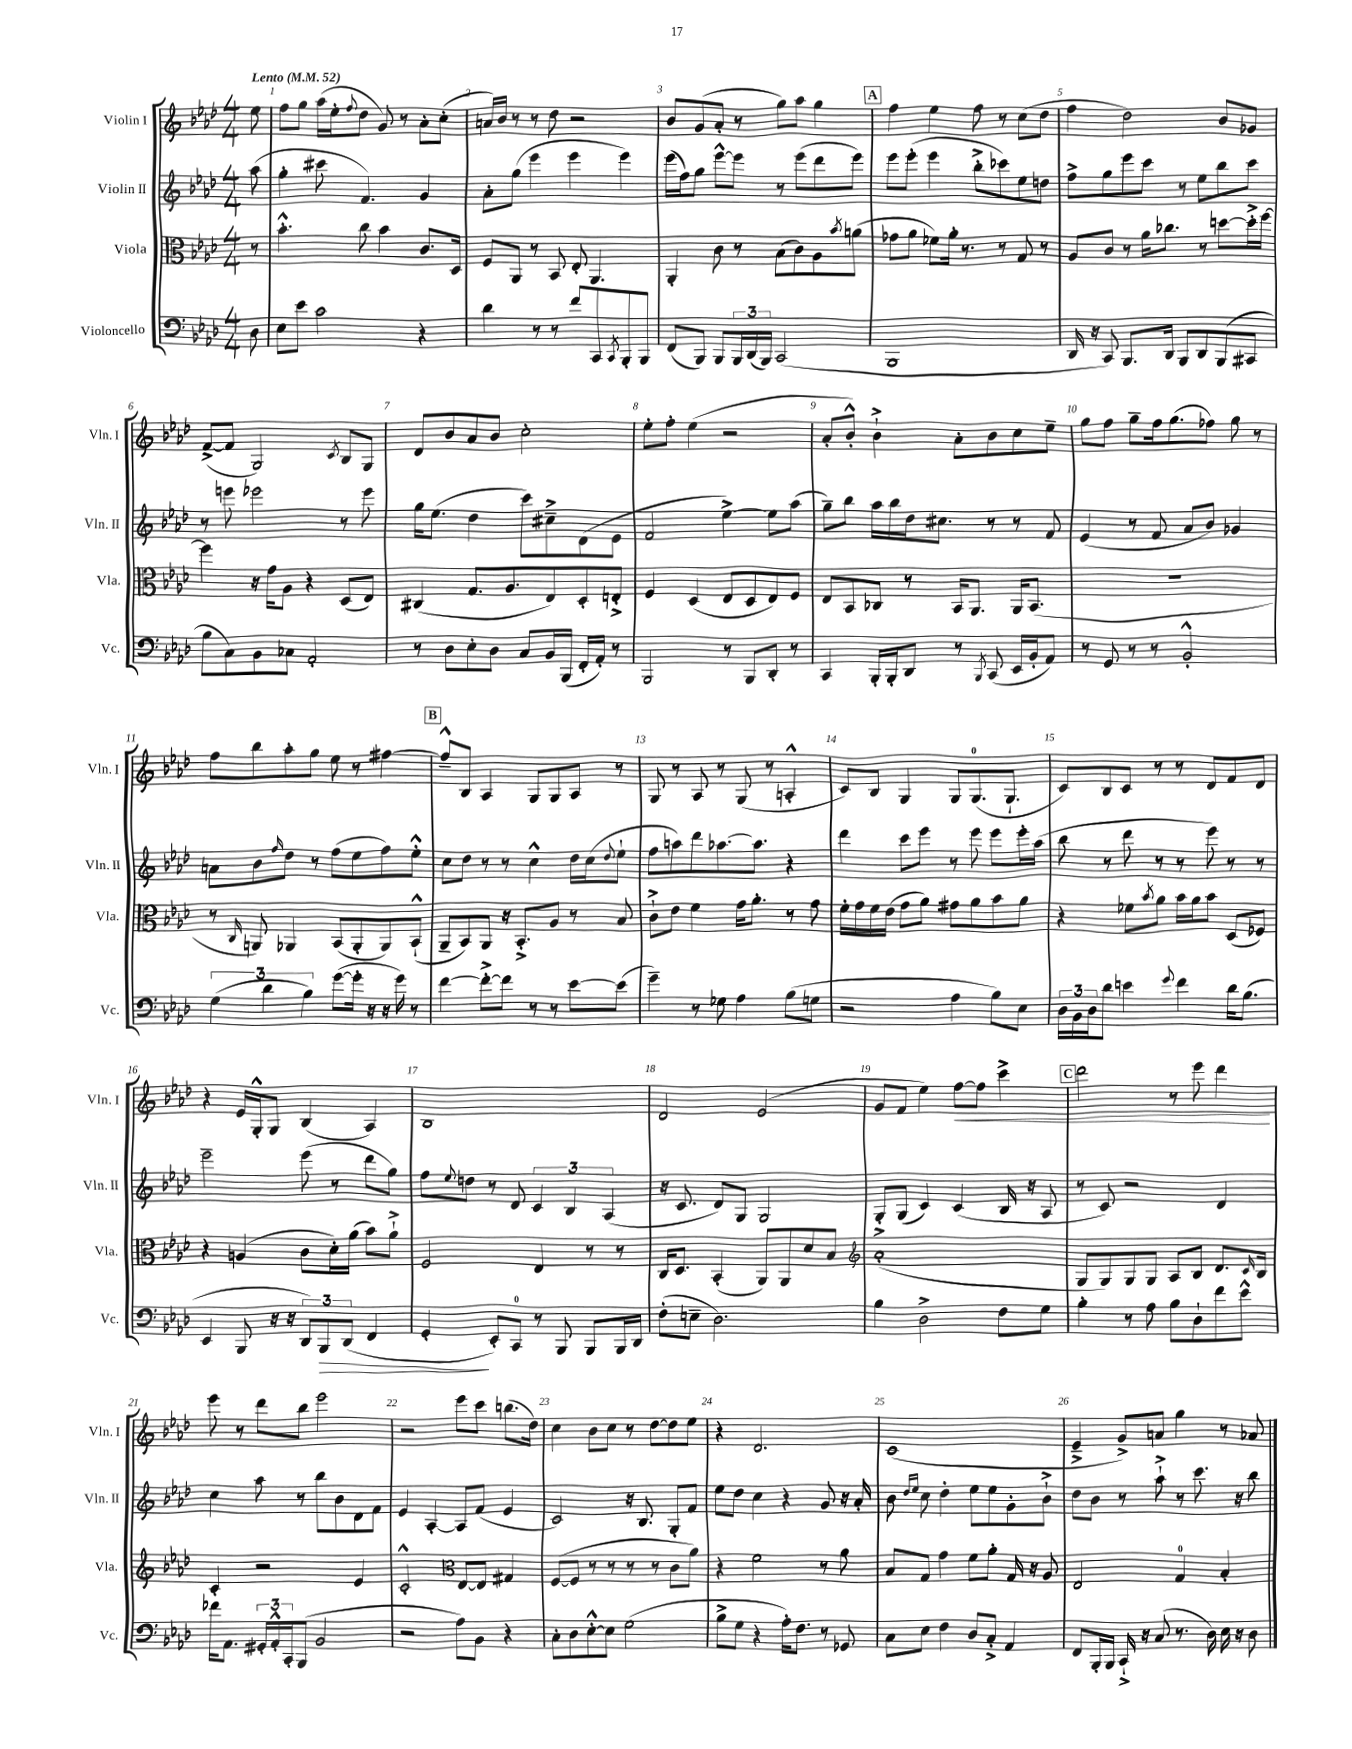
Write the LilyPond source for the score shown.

<<
\new StaffGroup <<
\new Staff = "s0" \with { instrumentName = "Violin I" shortInstrumentName = "Vln. I" } {
    \clef treble \key aes \major \numericTimeSignature \time 4/4 \partial 8 \tempo "Lento" 4 = 52
    ees''8 |
    f''8 g''8 aes''16( ees''16-. \appoggiatura { f''8 } des''8 g'8) r8 aes'8-. c''8-.( |
    a'16) bes'16 r8 r8 des''8 r2 |
    bes'8 g'8( aes'8-. r8 g''8) aes''8 g''4 |
    \mark \markup { \box "A" } f''4 ees''4 f''8 r8 c''8( des''8 |
    f''4 des''2) bes'8 ges'8 |
    f'8~->( f'8 g2) \acciaccatura { c'8 } bes8 g8 |
    des'8 bes'8 aes'8 bes'8 c''2-. |
    ees''8-. f''8-. ees''4( r2 |
    aes'8-. bes'8-.-^) bes'4-!-> aes'8-. bes'8 c''8 ees''8-- |
    g''8 f''8 g''8-- f''16 g''8.( fes''8) g''8 r8 |
    f''8 bes''8 aes''8-. g''8 ees''8 r8 fis''4~ |
    \mark \markup { \box "B" } fis''8---^ bes8 aes4 g8 g8 aes8 r8 |
    g8 r8 aes8 r8 g8( r8 a4-.-^ |
    c'8) bes8 g4 g8 g8.-0( g8.-! |
    c'8) bes8 c'8 r8 r8 des'8 f'8 des'8 |
    r4 ees'16 g16-.-^ g8 bes4( aes4) |
    bes1 |
    des'2 ees'2( |
    g'8 f'8 ees''4) f''8~\< f''8 c'''4-> |
    \mark \markup { \box "C" } des'''2 r8 ees'''8 des'''4\! |
    ees'''8 r8 des'''8 bes''8 ees'''2 |
    r2 ees'''8 c'''8 b''8.( des''16) |
    c''4 bes'8 c''8 r8 des''8~ des''8 ees''8 |
    r4 des'2. |
    c'1( |
    ees'4---> g'8->) a'8 g''4 r8 aes'8 \bar "|." |
}
\new Staff = "s1" \with { instrumentName = "Violin II" shortInstrumentName = "Vln. II" } {
    \clef treble \key aes \major \numericTimeSignature \time 4/4 \partial 8
    aes''8( |
    g''4-. cis'''8 f'4.) g'4 |
    aes'8-. g''8( ees'''4 ees'''4 ees'''4) |
    ees'''16( f''16) g''8 ees'''8~-^ ees'''8 r8 ees'''8( des'''8 ees'''8) |
    \mark \markup { \box "A" } ees'''8 ees'''8-.( ees'''4 bes''8-.-> ces'''8) ees''8 d''8 |
    f''8-> g''8 ees'''8 c'''8 r8 ees''8 bes''8 c'''8 |
    r8 e'''8 ees'''2 r8 ees'''8 |
    g''16 ees''8.( des''4 c'''8) cis''8---> des'8( ees'8 |
    f'2 ees''4~->) ees''8 aes''8( |
    g''8--) bes''8 aes''16 bes''16 des''16 cis''8. r8 r8 f'8 |
    ees'4( r8 f'8 aes'8 bes'8) ges'4 |
    a'8 bes'8 \grace { f''16 } des''8 r8 f''8( ees''8 f''8) ees''8-.-^ |
    \mark \markup { \box "B" } c''8 des''8 r8 r8 c''4-^ des''16 c''16( \appoggiatura { des''8 } ees''8-! |
    f''8 a''8) des'''8 aes''8.~ aes''8. r4 |
    des'''4 c'''8 ees'''8 r8 ees'''8 ees'''8 ees'''16-. aes''16( |
    bes''8 r8 des'''8 r8 r8 ees'''8) r8 r8 |
    ees'''2-- ees'''8( r8 des'''8 g''8) |
    f''8 \appoggiatura { ees''8 } d''8 r8 des'8 \tuplet 3/2 { c'4 bes4 aes4( } |
    r16 c'8. des'8) g8 g2 |
    g8-.-> g8( c'4) c'4( bes16 r16 aes8 |
    \mark \markup { \box "C" } r8 c'8) r2 des'4 |
    c''4 aes''8 r8 bes''8 bes'8 des'8 f'8 |
    ees'4 aes4~-. aes8 f'8( ees'4 |
    c'2) r16 bes8. g8-. f'8 |
    ees''8 des''8 c''4 r4 g'8 r16 aes'16-. |
    bes'8 \grace { des''16 ees''16 } c''8 des''4-. ees''8 ees''8 g'8-. bes'8-!-> |
    des''8 bes'8 r8 aes''8-!-> r8 c'''8. r16 bes''8 \bar "|." |
}
\new Staff = "s2" \with { instrumentName = "Viola" shortInstrumentName = "Vla." } {
    \clef alto \key aes \major \numericTimeSignature \time 4/4 \partial 8
    r8 |
    bes'4.-.-^ c''8 bes'4 c'8. des16 |
    f8 aes,8 r8 bes,8 ees8-. aes,4. |
    aes,4-. c'8 r8 bes8( c'8) aes8 \acciaccatura { bes'8 } a'8( |
    \mark \markup { \box "A" } ges'8 aes'8 fes'8) aes'16-. r8. r8 g8 r8 |
    aes8 c'8 r8 aes'16 ces''8. r8 d''8~ d''16-.-> f''16~ |
    f''4 r16 g'16 aes8 r4 des8( ees8) |
    cis4( g8. aes8. ees8) des8-. e8-.-> |
    f4 des4( ees8 des8 ees8) f8 |
    ees8 bes,8 ces8 r8 bes,16 aes,8. aes,16 bes,8.( |
    R1 |
    r8 \grace { c16 } a,8) aes,4 bes,8( aes,8-. aes,8) bes,8-!-^( |
    \mark \markup { \box "B" } aes,8-- bes,8) aes,8 r16 bes,8.-.-> aes8 r8 bes8 |
    c'8-!-> ees'8 f'4 g'16 aes'8.-. r8 g'8 |
    f'16-. g'16 f'16 ees'16( g'8 aes'8) gis'8 aes'8 bes'8 aes'8 |
    r4 fes'8 \acciaccatura { bes'8 } aes'8 bes'16 aes'16 bes'8 des8( fes8) |
    r4 a4( c'8 des'16-.) aes'16( bes'8) aes'8-!-> |
    f2 ees4 r8 r8 |
    c16 des8. bes,4-.( aes,8) aes,8 des'8 bes8 |
    \clef treble aes'1-.( |
    \mark \markup { \box "C" } g8 g8) g8 g8 aes8 bes8 des'8. \grace { c'16 } bes16 |
    c'4-. r2 ees'4 |
    c'2-.-^ \clef alto ees8~ ees8 gis4 |
    f8~( f8 r8 r8 r8 r8 c'8 aes'8) |
    r4 f'2 r8 aes'8 |
    bes8 g8 g'4 f'8 aes'8-. g16 r16 aes8 |
    ees2 g4-0 bes4-. \bar "|." |
}
\new Staff = "s3" \with { instrumentName = "Violoncello" shortInstrumentName = "Vc." } {
    \clef bass \key aes \major \numericTimeSignature \time 4/4 \partial 8
    des8 |
    ees8 ees'8 c'2 r4 |
    des'4 r8 r8 f'8 c,8 \acciaccatura { c,8 } bes,,8-. bes,,8 |
    f,8( bes,,8) bes,,8 \tuplet 3/2 { bes,,16 des,16( bes,,16) } c,2( |
    \mark \markup { \box "A" } bes,,1 |
    des,16 r16 c,8) bes,,8. des,16 bes,,8 des,8 bes,,8( cis,8 |
    bes8 c8) bes,8 ces8 aes,2-. |
    r8 des8 ees8-. des8 c8 bes,16 bes,,16( f,16-. aes,16-.) r8 |
    bes,,2 r8 bes,,8 des,8-. r8 |
    c,4 bes,,16-. bes,,16-. des,8 r8 \acciaccatura { bes,,8 } c,8( ees,16 bes,16-. aes,8) |
    r8 g,8 r8 r8 bes,2-.-^ |
    \tuplet 3/2 { g4( des'4 bes4) } g'8~( g'16-. r16 r16 g'16) r8 |
    \mark \markup { \box "B" } f'4~ f'8~-.-> f'8 r8 r8 ees'8~ ees'8( |
    g'4--) r8 ges8 aes4 bes8( g8 |
    r2 aes4 bes8) ees8 |
    \tuplet 3/2 { des16 bes,16 des16 } des'8 e'4 \appoggiatura { g'8 } f'4 des'16 bes8.( |
    ees,4 bes,,8 r16 r16 \tuplet 3/2 { des,8) bes,,8\> des,8( } f,4 |
    g,4-.\! ees,8-.) c,8-0 r8 bes,,8 bes,,8 bes,,16 des,16 |
    f8-.( e8-- des2.) |
    bes4 des2-> f8 g8 |
    \mark \markup { \box "C" } bes4-. r8 aes8 bes8 des8-! f'8 ees'8-^ |
    fes'16 aes,8. \tuplet 3/2 { gis,16-. aes,16-.-^ c,16-. } bes,,8( bes,2 |
    r2 aes8) bes,8 r4 |
    c8-. des8 ees8~-.-^ ees8 g2( |
    bes8-> g8 r4 aes16-.) f8. r8 ges,8 |
    c8 ees8 f4 des8 c8-.-> aes,4 |
    f,8 bes,,16-. bes,,16 c,16-!-> r16 c8( r8. des16) ees16 r16 des8 \bar "|." |
}
>>
>>
\layout { \context { \Score \override BarNumber.break-visibility = ##(#f #t #t) barNumberVisibility = #all-bar-numbers-visible } }
